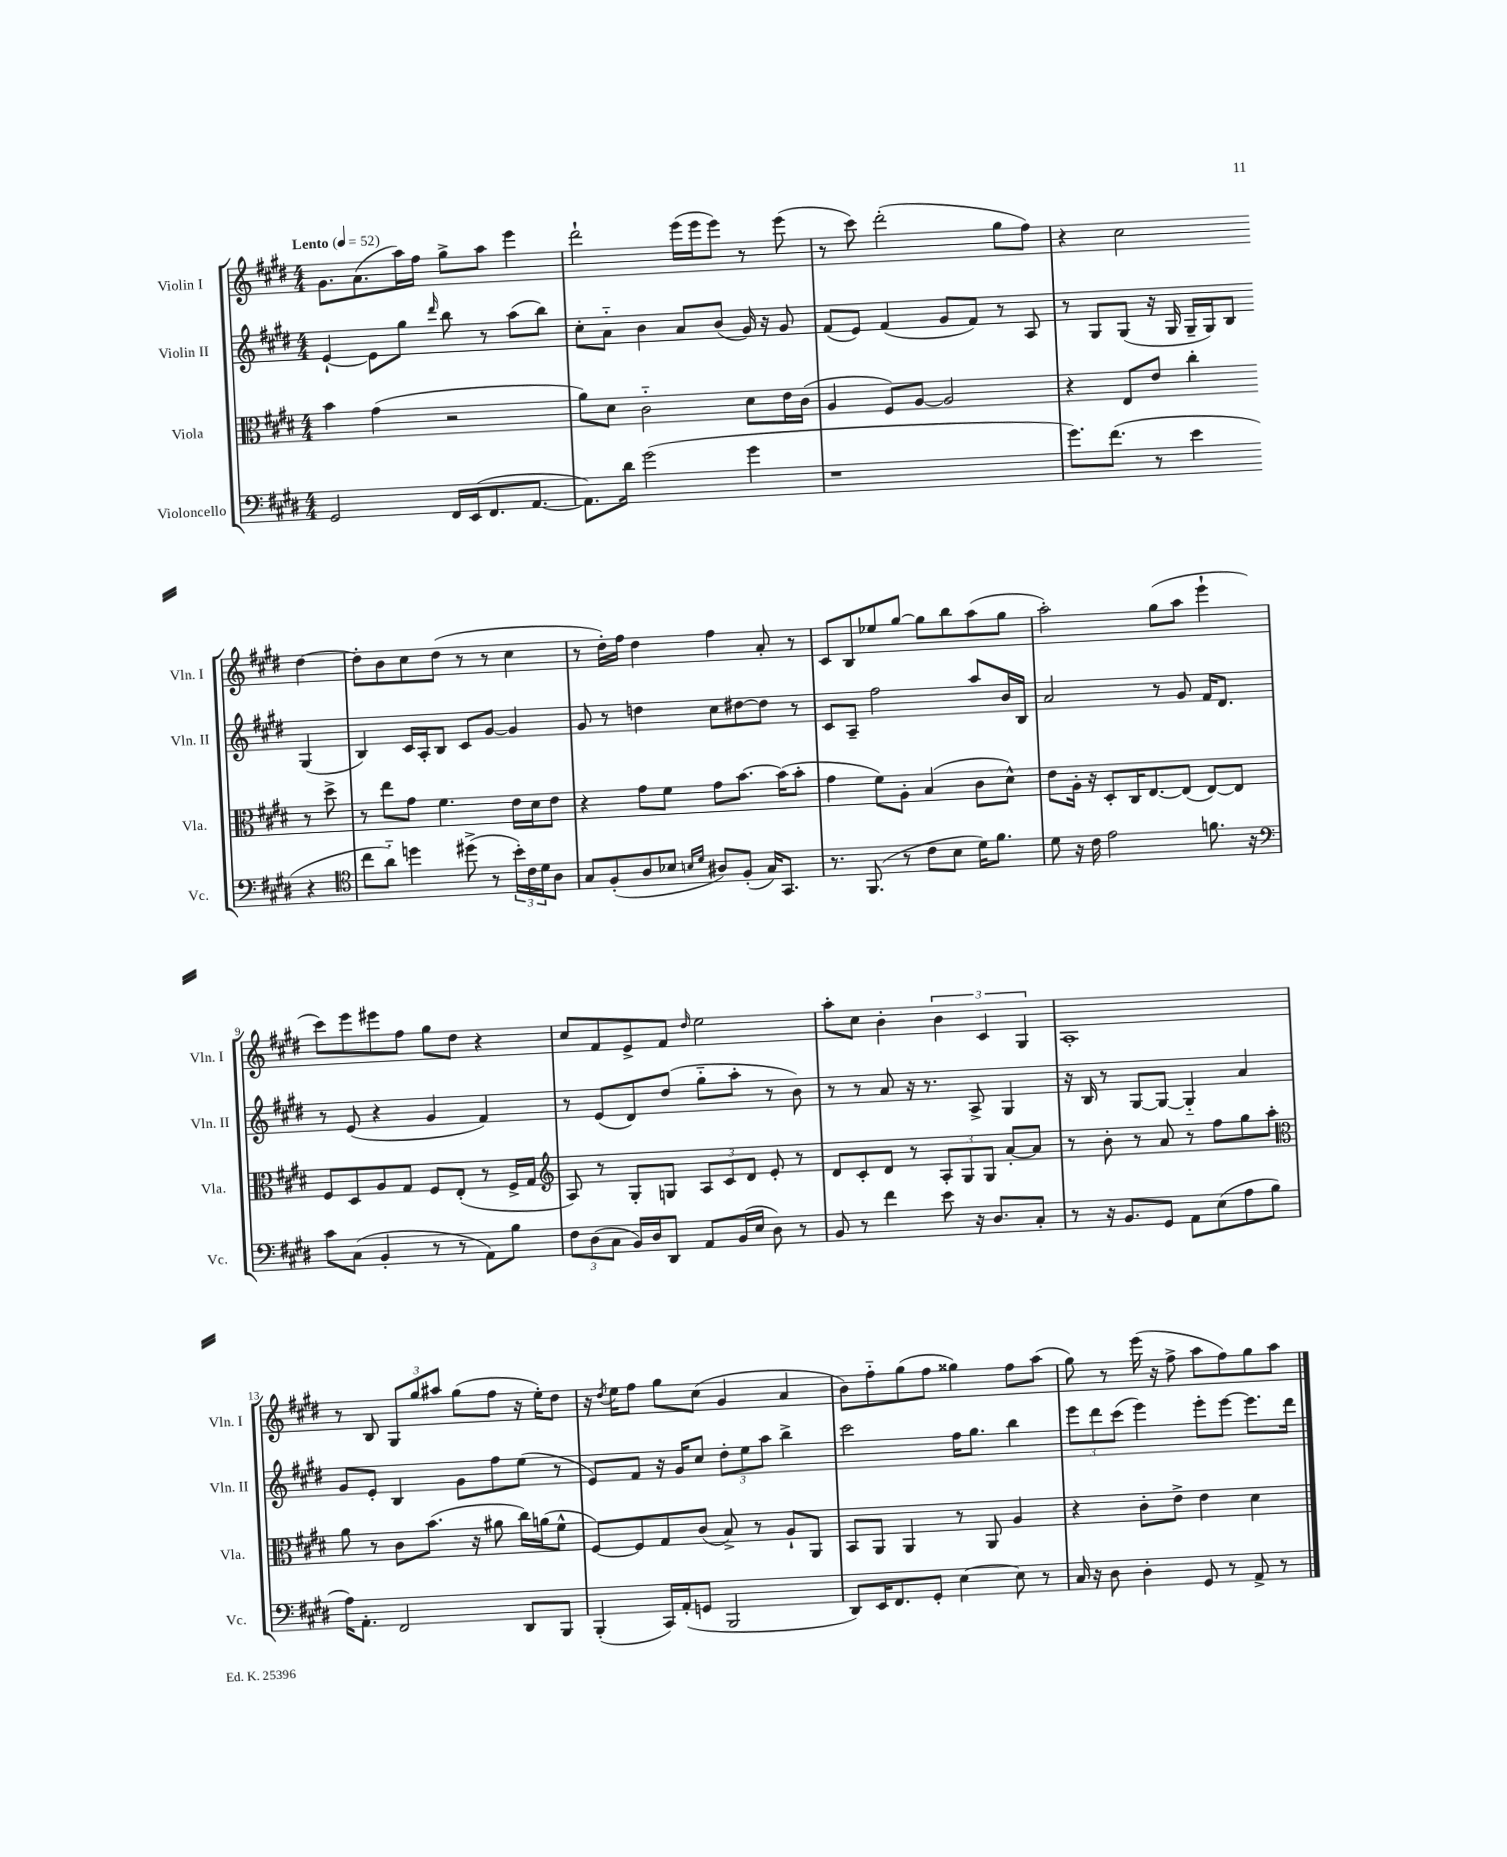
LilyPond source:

<<
\new StaffGroup <<
\new Staff = "s0" \with { instrumentName = "Violin I" shortInstrumentName = "Vln. I" } {
    \clef treble \key e \major \numericTimeSignature \time 4/4 \tempo "Lento" 4 = 52
    gis'8. a'8.( a''16) fis''16 gis''8-> a''8 e'''4 |
    dis'''2-! e'''16( e'''16 e'''8) r8 e'''8( |
    r8 cis'''8) dis'''2-.( gis''8 fis''8) |
    r4 cis''2 dis''4~ |
    dis''8-. b'8 cis''8 dis''8( r8 r8 cis''4 |
    r8 dis''16-.) fis''16 dis''4 fis''4 a'8-. r8 |
    cis'8 b8 ees''8 gis''8~ gis''8 b''8 a''8( gis''8 |
    a''2-.) gis''8( a''8 e'''4-! |
    cis'''8) e'''8 eis'''8 fis''8 gis''8 dis''8 r4 |
    cis''8 fis'8 e'8-> fis'8 \grace { dis''16 } e''2 |
    a''8-. cis''8 b'4-. \tuplet 3/2 { b'4 cis'4 gis4 } |
    a1-. |
    r8 b8 \tuplet 3/2 { gis8 gis''8 ais''8 } gis''8( fis''8 r16 e''16-.) dis''8 |
    r16 \acciaccatura { dis''8 } e''16 fis''8 gis''8 cis''8( gis'4 a'4 |
    b'8) fis''8-_ gis''8( fis''8 gisis''4) fis''8 a''8( |
    gis''8) r8 e'''16( r16 fis''8-> a''8 fis''8) gis''8 a''8 \bar "|." |
}
\new Staff = "s1" \with { instrumentName = "Violin II" shortInstrumentName = "Vln. II" } {
    \clef treble \key e \major \numericTimeSignature \time 4/4
    e'4~-! e'8 gis''8 \grace { dis'''16 } b''8 r8 a''8( b''8) |
    cis''8-. a'8-_ b'4 a'8 b'8( gis'16) r16 gis'8 |
    fis'8( e'8) fis'4( gis'8 fis'8) r8 a8 |
    r8 gis8 gis8( r16 gis16 gis16-- gis16) b8 gis4( |
    b4) cis'16 a16-. b8 cis'8 gis'8~ gis'4 |
    gis'8 r8 d''4 cis''8 dis''8~ dis''8 r8 |
    cis'8 a8-- fis''2 a''8 b'16 b16 |
    a'2 r8 gis'8 fis'16 dis'8. |
    r8 e'8( r4 gis'4 fis'4) |
    r8 e'8( dis'8) dis''8( gis''8-_ a''8-. r8 b'8) |
    r8 r8 a'8 r16 r8. a8-> gis4 |
    r16 b16 r8 gis8~ gis8~ gis4-_ a'4 |
    gis'8 e'8-. b4 gis'8 fis''8 e''8( r8 |
    e'8) fis'8 r16 gis'16 cis''8 \tuplet 3/2 { dis''8-. e''8 a''8 } b''4-> |
    cis'''2 fis''16 gis''8. b''4 |
    \tuplet 3/2 { e'''8 dis'''8 cis'''8( } e'''4) e'''8-. e'''8~ e'''8. dis'''16 \bar "|." |
}
\new Staff = "s2" \with { instrumentName = "Viola" shortInstrumentName = "Vla." } {
    \clef alto \key e \major \numericTimeSignature \time 4/4
    b'4 gis'4( r2 |
    a'8) dis'8 cis'2-_ dis'8 e'16 cis'16( |
    a4 fis8) a8~ a2 |
    r4 e8 e'8 cis''4-. r8 dis''8-> |
    r8 e''8 gis'8 fis'4. e'16 dis'16 e'8 |
    r4 gis'8 fis'8 gis'8 b'8.~ b'16( b'8-. |
    gis'4 fis'8) a8-. b4( cis'8 dis'8-^) |
    e'8 a16-. r16 dis8-. cis16 e8.~ e8( e8~) e8 |
    fis8 dis8 a8 gis8 fis8 e8-.( r8 fis16-> gis16 |
    \clef treble a8) r8 gis8-. g8 \tuplet 3/2 { a8 cis'8 dis'8 } e'8-. r8 |
    dis'8 cis'8-. dis'8 r8 \tuplet 3/2 { a8-. gis8 gis8 } a'8~-. a'8 |
    r8 b'8-. r8 a'8 r8 fis''8 gis''8 a''8-. |
    \clef alto a'8 r8 cis'8 b'8.( r16 ais'8 cis''16) a'16( fis'8-^ |
    fis8~) fis8 gis8 cis'8( b8->) r8 a8-! a,8 |
    b,8 a,8 a,4 r8 a,8 a4 |
    r4 cis'8-. e'8-> e'4 dis'4 \bar "|." |
}
\new Staff = "s3" \with { instrumentName = "Violoncello" shortInstrumentName = "Vc." } {
    \clef bass \key e \major \numericTimeSignature \time 4/4
    gis,2 fis,16 e,16( fis,8. a,8.~ |
    a,8.) dis'16 gis'2( gis'4 |
    r1 |
    gis'8.) fis'8.( r8 e'4 r4 |
    \clef tenor cis''8 a'8-_) d''4 dis''8->( r8 \tuplet 3/2 { b'16-.) cis'16 dis'16 } a8 |
    gis8 fis8-.( a8 bes8 \grace { b16 dis'16 } ais8) fis8-.( gis16) gis,8. |
    r8. fis,8.( r8 cis'8 b8 dis'16) fis'8. |
    dis'8 r16 cis'16 e'2 f'8. r16 |
    \clef bass cis'8 cis8( b,4-. r8 r8 a,8) b8 |
    \tuplet 3/2 { fis8 dis8( cis8 } b,16) dis16 dis,8 a,8 b,16( e16 dis8) r8 |
    b,8 r8 fis'4 e'8 r16 dis8. cis8-. |
    r8 r16 b,8. gis,8 a,8 e8( a8 b8 |
    a16) a,8.-. fis,2 dis,8 b,,8 |
    b,,4-.( cis,16) a,16-.( g,8 b,,2 |
    dis,8) e,16 fis,8. gis,8-. e4~ e8 r8 |
    cis16 r16 dis8 dis4-. gis,8 r8 a,8-> r8 \bar "|." |
}
>>
>>
